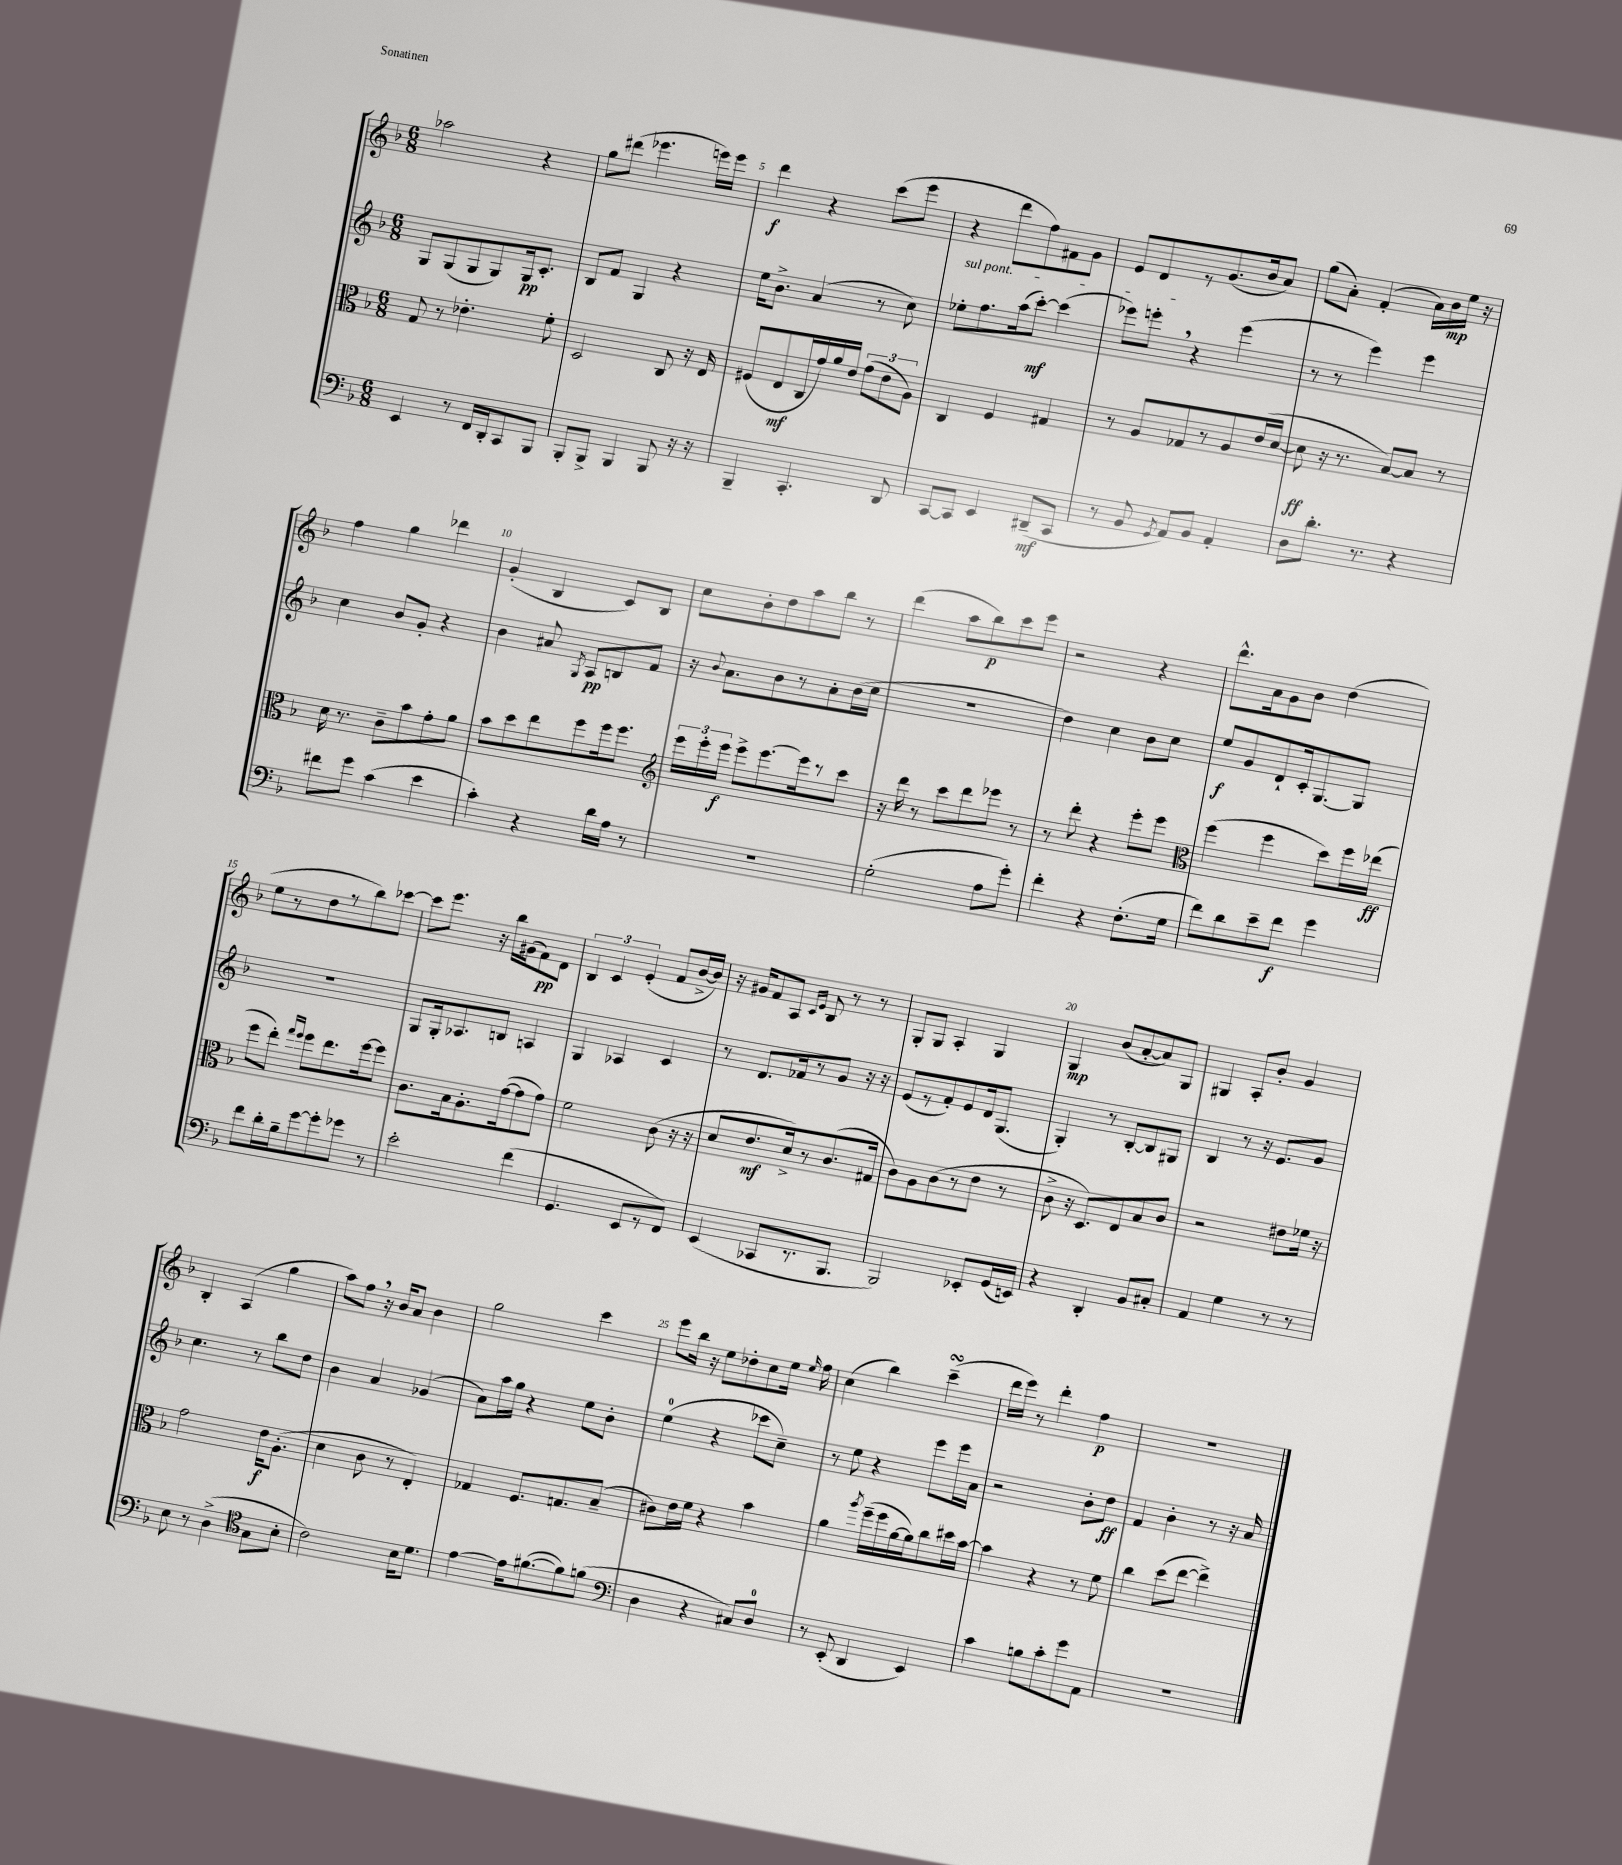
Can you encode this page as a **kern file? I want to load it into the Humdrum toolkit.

**kern	**dynam	**kern	**dynam	**kern	**dynam	**kern	**dynam
*part4	*part4	*part3	*part3	*part2	*part2	*part1	*part1
*staff4	*staff4	*staff3	*staff3	*staff2	*staff2	*staff1	*staff1
*clefF4	*	*clefC3	*	*clefG2	*	*clefG2	*
*k[b-]	*	*k[b-]	*	*k[b-]	*	*k[b-]	*
*M6/8	*	*M6/8	*	*M6/8	*	*M6/8	*
=3	=3	=3	=3	=3	=3	=3	=3
4EE/	.	8G/	.	8G/L	.	2aa-X\	.
.	.	8r	.	(8G/	.	.	.
8r	.	4.e-X'\	.	8G/	.	.	.
16FF/LL	.	.	.	8G/)	.	.	.
16DD'/J	.	.	.	.	.	.	.
8CC/	.	.	.	16G/k	pp	4r	.
.	.	.	.	8.c'/J	.	.	.
8BBB-/J	.	8f'\	.	.	.	.	.
=4	=4	=4	=4	=4	=4	=4	=4
8BBB-'/L	.	2D/	.	8B-/L	.	8gg\L	.
8BBB-^/J	.	.	.	8f/J	.	(8ddd#X\J	.
4BBB-/	.	.	.	4G/	.	4.eee-X\	.
8BBB-/	.	8C/	.	4r	.	.	.
16r	.	16r	.	.	.	16eeen\LL)	.
16r	.	16E/	.	.	.	16eee\JJ	.
=5	=5	=5	=5	=5	=5	=5	=5
4BBB-~/	.	(8F#X/L	.	16ee\KL	.	4ddd\	f
.	.	.	.	8.b-^\J	.	.	.
.	.	8E/	mf	.	.	.	.
4.CC'/	.	16C/L	.	(4a/	.	4r	.
.	.	16g/)	.	.	.	.	.
.	.	16a/	.	.	.	.	.
.	.	16e/JJ	.	.	.	.	.
.	.	(12g\L	.	8r	.	(8ccc\L	.
.	.	12e\	.	.	.	.	.
8DD/	.	.	.	8cc\)	.	8eee\J	.
.	.	12A\J)	.	.	.	.	.
=6	=6	=6	=6	=6	=6	=6	=6
!	!	!	!	!LO:TX:a:i:t=sul pont.	!	!	!
[8CC/L	.	4C/	.	8ee-X'\L	.	4r	.
8CC/J]	.	.	.	8.ff\	.	.	.
4EE/	.	4F/	.	.	.	8ddd\L	.
.	.	.	.	(16aa\k	.	.	.
.	.	.	.	[8ccc'\J)	mf	8ff\)	.
(8DD#X~/L	mf	4G#X/	.	(4ccc\]	.	8f#X\	.
8CC/J	.	.	.	.	.	8g\J	.
=7	=7	=7	=7	=7	=7	=7	=7
8r	.	8r	.	8eee-X\L)	.	8e/L	.
8BB-/	.	8A/L	.	8eeen',\J	.	8d/	.
8qGG/	.	.	.	.	.	.	.
8AA/L)	.	8G-X/	.	4r	.	8r	.
8BB-/J	.	8r	.	.	.	(8.g/	.
4AA'/	.	8A/	.	(4eee\	.	.	.
.	.	.	.	.	.	16b-/k	.
.	.	(16e/L	.	.	.	8a/J)	.
.	.	[16d/JJ	.	.	.	.	.
=8	=8	=8	=8	=8	=8	=8	=8
8D\L	.	8d\]	ff	8r	.	(8gg\L	.
8.d'\J	.	16r	.	8r	.	8a'\J)	.
.	.	8.r	.	.	.	.	.
.	.	.	.	4eee\)	.	(4f'/	.
8.r	.	.	.	.	.	.	.
.	.	[8B-/L)	.	.	.	.	.
4r	.	8B-/J]	.	4eee\	.	16a\LL)	.
.	.	.	.	.	.	16b-\	mp
.	.	8r	.	.	.	16ee\JJ	.
.	.	.	.	.	.	16r	.
!!LO:LB:g=z
=9	=9	=9	=9	=9	=9	=9	=9
8f#X\L	.	16d\	.	4cc\	.	4ff\	.
.	.	8.r	.	.	.	.	.
8g\J	.	.	.	.	.	.	.
(4c\	.	8c~\L	.	8b-/L	.	4gg\	.
.	.	8b-\	.	8g'/J	.	.	.
4e\	.	8g'\	.	4r	.	4ddd-X\	.
.	.	8a\J	.	.	.	.	.
=10	=10	=10	=10	=10	=10	=10	=10
4c'\)	.	8b-\L	.	4b-\	.	(4g'/	.
.	.	8dd\	.	.	.	.	.
4r	.	8ee\	.	8a#X/	.	4B-/	.
.	.	.	.	8qG/	.	.	.
.	.	8ff\	.	8A/L	pp	.	.
16d\LL	.	16ff\k	.	8Bn/	.	8c/L)	.
16A\JJ	.	8.ff\J	.	.	.	.	.
8r	.	.	.	8f/J	.	8B-/J	.
=11	=11	=11	=11	=11	=11	=11	=11
*	*	*clefG2	*	*	*	*	*
2.r	.	24eee\LL	.	16r	.	8cc\L	.
.	.	24eee'\	.	.	.	.	.
.	.	.	.	8qqb-/	.	.	.
.	.	.	.	8.a\L	.	.	.
.	.	24eee\JJ	f	.	.	.	.
.	.	8eee^\L	.	.	.	8b-'\	.
.	.	[8.eee\	.	8b-\	.	8dd\	.
.	.	.	.	8r	.	8aa\	.
.	.	16eee\k]	.	.	.	.	.
.	.	8r	.	8a'\	.	8bb-\J	.
.	.	8ccc\J	.	(16b-\L	.	8r	.
.	.	.	.	16cc\JJ	.	.	.
=12	=12	=12	=12	=12	=12	=12	=12
(2G'\	.	16r	.	2.r	.	(4ddd\	.
.	.	16ddd\	.	.	.	.	.
.	.	8r	.	.	.	.	.
.	.	8ccc\L	.	.	.	8aa\L	.
.	.	8ddd\	.	.	.	8bb-\)	p
8A\L	.	8eee-X\J	.	.	.	8ccc\	.
8g'\J)	.	8r	.	.	.	8eee\J	.
=13	=13	=13	=13	=13	=13	=13	=13
4f'\	.	8r	.	4dd\)	.	2r	.
.	.	8ddd'\	.	.	.	.	.
4r	.	4r	.	4cc\	.	.	.
(8.F'\L	.	8eee'\L	.	8b-\L	.	4r	.
.	.	8eee\J	.	8cc\J	.	.	.
16G\Jk	.	.	.	.	.	.	.
=14	=14	=14	=14	=14	=14	=14	=14
*	*	*clefC3	*	*	*	*	*
8f\L)	.	(4ff\	.	8ee/L	f	8.ddd^^\L	.
8d\	.	.	.	8g/	.	.	.
.	.	.	.	.	.	16a\k	.
8e~\	.	4ff\	.	8d`/	.	8g\	.
8f\J	f	.	.	16c'/k	.	8b-\J	.
.	.	.	.	[8.G/	.	.	.
4g\	.	8dd\L)	.	.	.	(4dd\	.
.	.	16ff\L	.	8G/J]	.	.	.
.	.	(16ee-X\JJ	ff	.	.	.	.
!!LO:LB:g=z
=15	=15	=15	=15	=15	=15	=15	=15
8f\L	.	8ff\L	.	2.r	.	8ee\L	.
16d'\L	.	8ee'\J)	.	.	.	8r	.
16B-~\J	.	.	.	.	.	.	.
.	.	16qqgg/LL	.	.	.	.	.
.	.	16qqff/JJ	.	.	.	.	.
[8g\	.	8ff\L	.	.	.	8dd\	.
8g'\]	.	8.ee\	.	.	.	8r	.
8g-X\J	.	.	.	.	.	8bb-\)	.
.	.	[16ff\k	.	.	.	.	.
8r	.	8ff\J]	.	.	.	[8ccc-X\J	.
=16	=16	=16	=16	=16	=16	=16	=16
2e'\	.	8.c\L	.	8G/L	.	8ccc-\L]	.
.	.	.	.	16G'/k	.	8.eee\J	.
.	.	16B-\k	.	8.A-X/	.	.	.
.	.	8.A'\	.	.	.	.	.
.	.	.	.	.	.	16r	.
.	.	.	.	8Bn/J	.	16bb-\LL	.
.	.	([16g\k	.	.	.	(16g#X\J	.
(4f\	.	8g\]	.	4An/	.	8f\)	pp
.	.	8g\J)	.	.	.	8d\J	.
=17	=17	=17	=17	=17	=17	=17	=17
4.GG/	.	2f\	.	4G/	.	6B-/	.
.	.	.	.	.	.	6c/	.
.	.	.	.	4A-X/	.	.	.
.	.	.	.	.	.	(6e'/	.
8EE/L	.	.	.	.	.	.	.
8r	.	(8c\	.	4c/	.	8f/L	.
8FF/J)	.	16r	.	.	.	[16b-^/L	.
.	.	16r	.	.	.	16b-/JJ])	.
=18	=18	=18	=18	=18	=18	=18	=18
(4EE/	.	8d/L	.	8r	.	16r	.
.	.	.	.	.	.	16g#X/KL	.
.	.	8.e/	mf	8.d/L	.	8f/	.
8CC-X/L	.	.	.	.	.	8A/J	.
.	.	16d^/k)	.	16f-X/k	.	.	.
.	.	.	.	.	.	16qqc/LL	.
.	.	.	.	.	.	16qqe/JJ	.
8.r	.	8r	.	8r	.	8B-/	.
.	.	(8.c/	.	8g/J	.	8r	.
8.BBB-/J	.	.	.	.	.	.	.
.	.	.	.	16r	.	8r	.
.	.	16G#X/Jk	.	16r	.	.	.
=19	=19	=19	=19	=19	=19	=19	=19
2BBB-/)	.	8c\L)	.	(8e/L	.	8G'/L	.
.	.	8A\	.	8r	.	8G/J	.
.	.	(8c\	.	8f'/)	.	4A'/	.
.	.	8r	.	8e/	.	.	.
8EE-X'/L	.	8e\J	.	16d/k	.	4G/	.
.	.	.	.	(8.G/J	.	.	.
(16GG/L	.	8r	.	.	.	.	.
16EEn/JJ)	.	.	.	.	.	.	.
=20	=20	=20	=20	=20	=20	=20	=20
4r	.	8c^\	.	4G'/)	.	4G/	mp
.	.	16r	.	.	.	.	.
.	.	8.D/L)	.	.	.	.	.
4DD'/	.	.	.	8r	.	(8b-/L	.
.	.	8E/	.	[8B-'/L	.	[8a'/	.
8BB-/L	.	8B-/	.	8B-/]	.	8a/])	.
8C#X'/J	.	8c/J	.	8G#X/J	.	8G/J	.
=21	=21	=21	=21	=21	=21	=21	=21
4AA/	.	2r	.	4B-/	.	4G#X/	.
4G\	.	.	.	8r	.	8A'/L	.
.	.	.	.	16r	.	8b-'/J	.
.	.	.	.	8.e/L	.	.	.
8r	.	8e#X\L	.	.	.	4g/	.
8r	.	16f-X\Jk	.	8g/J	.	.	.
.	.	16r	.	.	.	.	.
!!LO:LB:g=z
=22	=22	=22	=22	=22	=22	=22	=22
8E\	.	2g\	.	4.cc\	.	4B-'/	.
8r	.	.	.	.	.	.	.
(4D^\	.	.	.	.	.	(4A/	.
.	.	.	.	8r	.	.	.
*clefC4	*	*	*	*	*	*	*
8G\L	.	16e\KL	f	8bb-\L	.	4gg\	.
.	.	(8.A'\J	.	.	.	.	.
8B-'\J	.	.	.	8dd\J	.	.	.
=23	=23	=23	=23	=23	=23	=23	=23
2c\)	.	4d\	.	4b-\	.	8aa\L)	.
.	.	.	.	.	.	8ff,\J	.
.	.	8c\	.	4a/	.	16r	.
.	.	.	.	.	.	16b-/KL	.
.	.	8r	.	.	.	8a/J	.
16B-\KL	.	4E'/)	.	(4g-X/	.	4b-\	.
8.d\J	.	.	.	.	.	.	.
=24	=24	=24	=24	=24	=24	=24	=24
[4e\	.	4G-X/	.	8a\L)	.	2gg\	.
.	.	.	.	16aa\L	.	.	.
.	.	.	.	16gg\JJ	.	.	.
16e\KL]	.	8.F/L	.	4r	.	.	.
([8.f#X\	.	.	.	.	.	.	.
.	.	8.Gn/	.	.	.	.	.
8f#\])	.	.	.	8ee\L	.	4ccc\	.
(8fn\J	.	(8B-~/J	.	8b-'\J	.	.	.
=25	=25	=25	=25	=25	=25	=25	=25
*clefF4	*	*	*	*	*	*	*
4D\	.	8c#X\L)	.	(4ee\	.	8eee\L	.
.	.	16e\L	.	.	.	16bb-\Jk	.
.	.	16f\JJ	.	.	.	16r	.
4r	.	4r	.	4r	.	8ee\L	.
.	.	.	.	.	.	8dd-X'\	.
8C#X/L)	.	4b-\	.	8ccc-X\L	.	8cc\	.
8D/J	.	.	.	8cc~\J)	.	16ee\Jk	.
.	.	.	.	.	.	16qqee/	.
.	.	.	.	.	.	16ff\	.
=26	=26	=26	=26	=26	=26	=26	=26
8r	.	4a\	.	8r	.	(4cc\	.
(8EE'/	.	.	.	8ee\	.	.	.
.	.	8qaa/	.	.	.	.	.
4DD/	.	(16ff~\LL	.	4r	.	4bb-\)	.
.	.	16ff\	.	.	.	.	.
.	.	[16a\	.	.	.	.	.
.	.	16a\J])	.	.	.	.	.
4EE/)	.	8cc\	.	8eee\L	.	(4cccsSSS~\	.
.	.	16dd#X\L	.	16eee\L	.	.	.
.	.	[16b-\JJ	.	16a\JJ	.	.	.
=27	=27	=27	=27	=27	=27	=27	=27
4c\	.	4b-\]	.	2r	.	16ddd\LL	.
.	.	.	.	.	.	16eee\JJ)	.
.	.	.	.	.	.	8r	.
8Bn\L	.	4r	.	.	.	4ddd'\	.
8c'\	.	.	.	.	.	.	.
8g\	.	8r	.	8b-'\L	.	4ff\	p
8AA\J	.	8f\	.	8dd\J	ff	.	.
=28	=28	=28	=28	=28	=28	=28	=28
2.r	.	4cc\	.	4f/	.	2.r	.
.	.	(8dd\L	.	4b-'\	.	.	.
.	.	[8ee\J	.	.	.	.	.
.	.	4ee^\])	.	8r	.	.	.
.	.	.	.	16r	.	.	.
.	.	.	.	16a/	.	.	.
==	==	==	==	==	==	==	==
*-	*-	*-	*-	*-	*-	*-	*-
